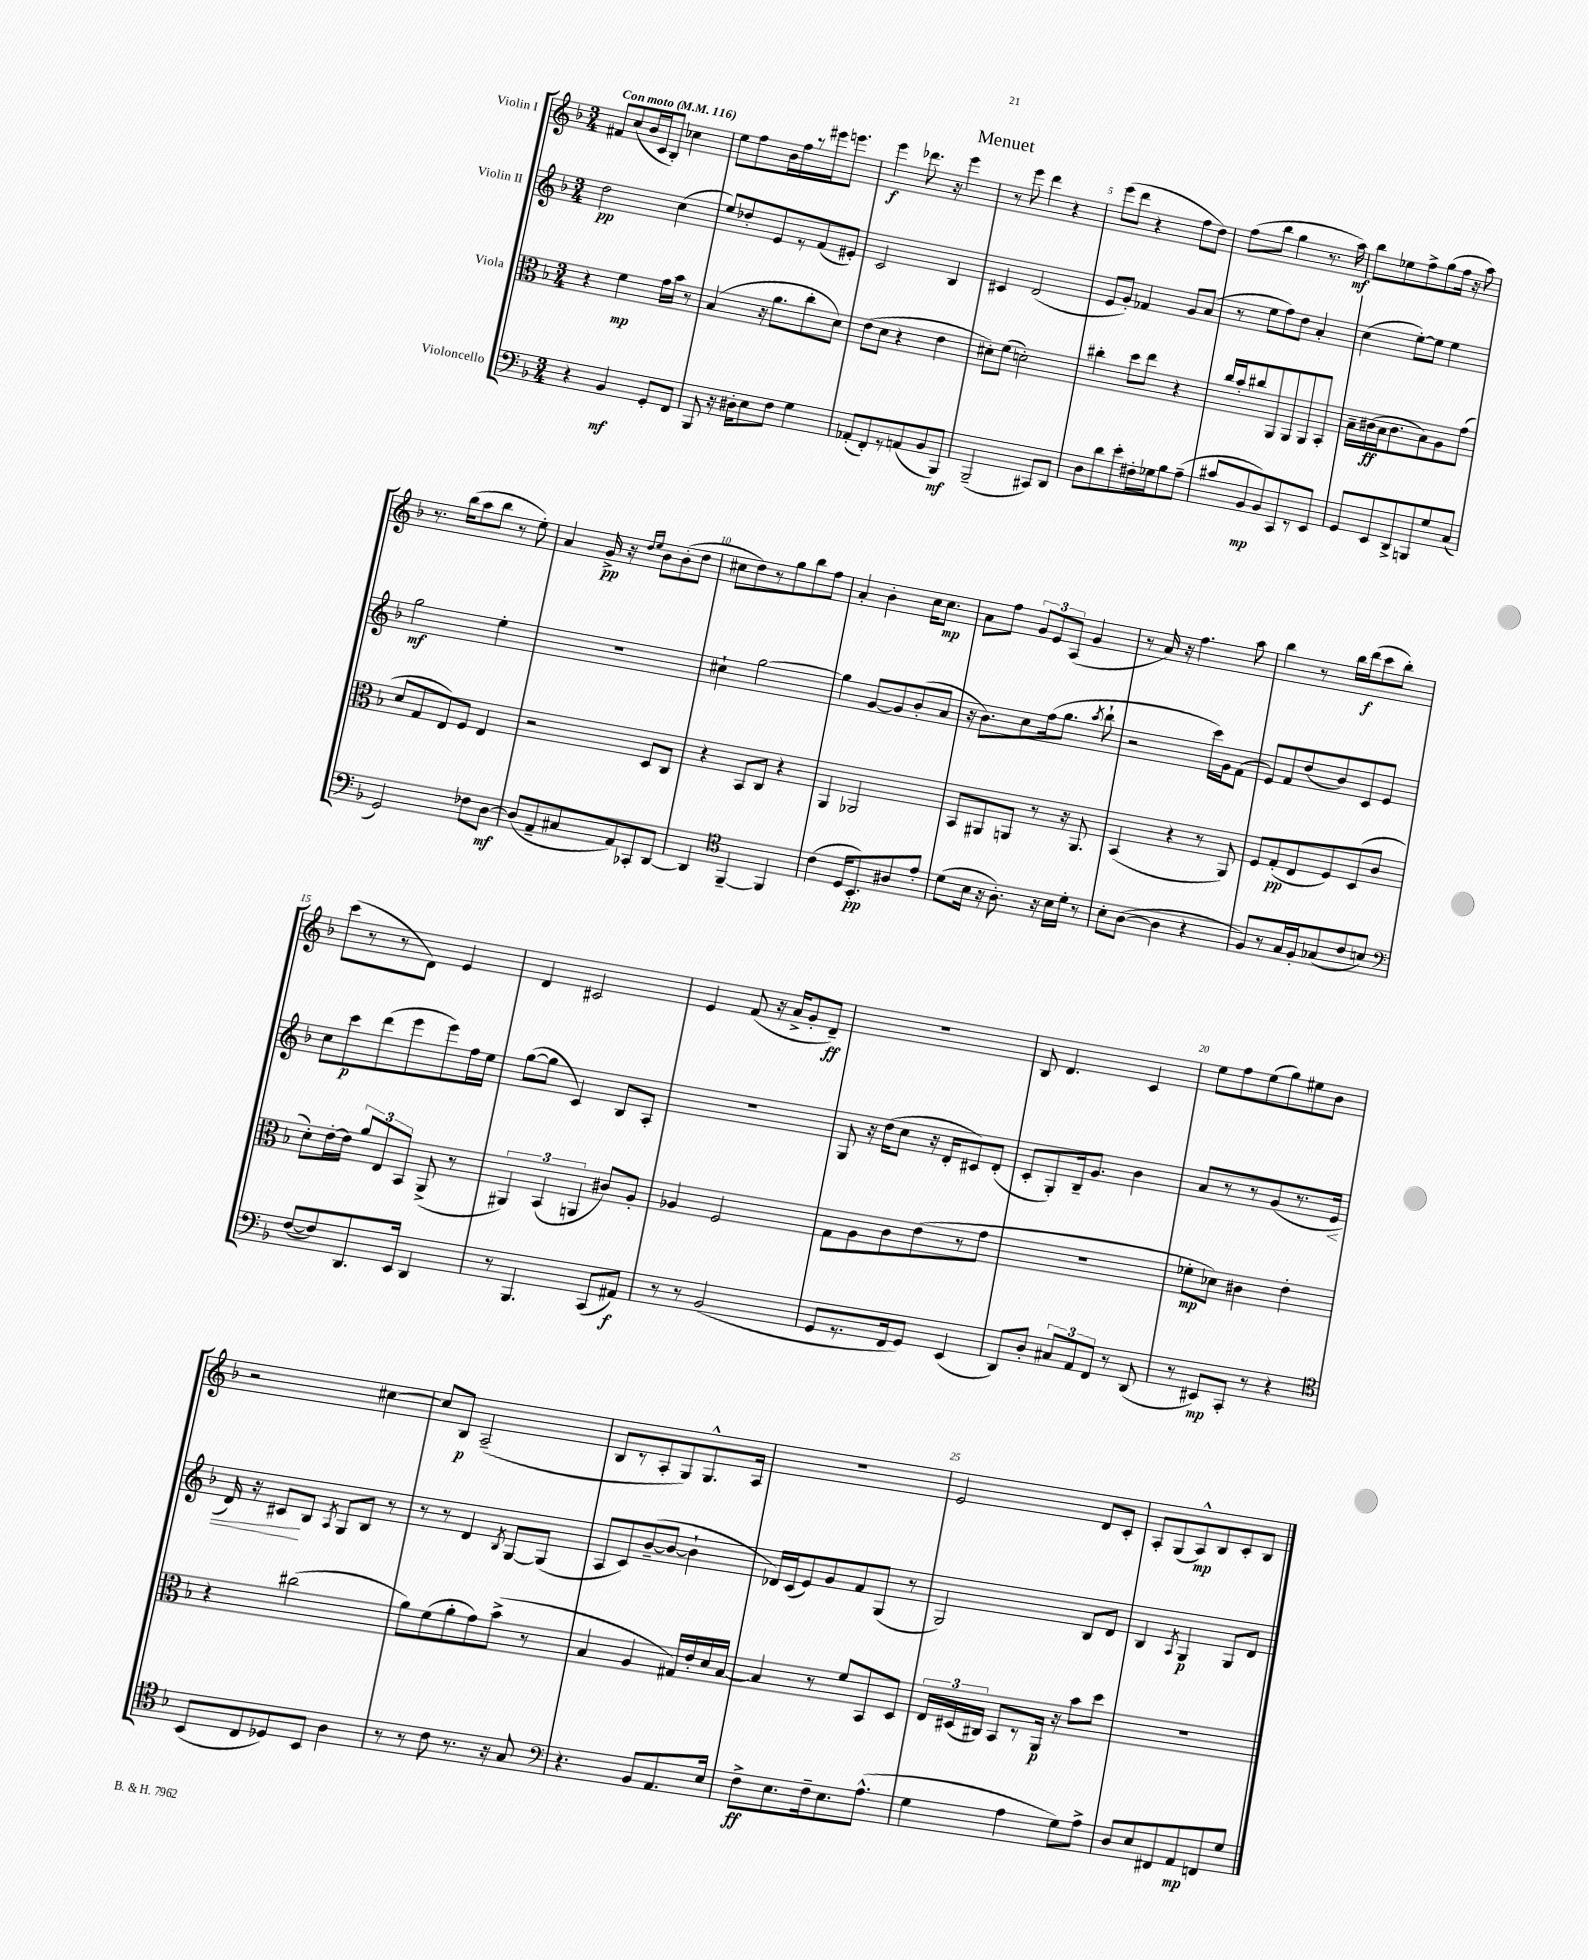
\header { title = "Menuet" }
<<
\new StaffGroup <<
\new Staff = "s0" \with { instrumentName = "Violin I" } {
    \clef treble \key f \major \numericTimeSignature \time 3/4 \tempo "Con moto" 4 = 116
    \autoBeamOff fis'8[ c''8( bes'16 c'16 bes8]-.) ces''4 |
    e''8[ f''8 bes'16 f''16 r8 eis'''16 e'''8.] |
    e'''4\f des'''8. r16 e'''4 |
    r8 e'''8 d'''4 r4 |
    e'''8[( d'''8] r4 f''8[ d''8]) |
    f''8[( bes''8] g''4 r8. a''16\mf) |
    bes''8[ ees''8 f''8-> g''8( f''16] r16 a''8) |
    r8. bes''16[( a''8 bes''8] r8 e''8-.) |
    a'4 g'16->\pp r16 \grace { d''16[ e''16] } bes'8[ bes'8-.( d''8] |
    cis''8[ d''8) r8 g''8 bes''8 f''8] |
    a'4-. bes'4-. c''16[ c''8.]\mp |
    a'8[ f''8] \tuplet 3/2 { g'8[ e'8 a8]( } g'4 |
    r8 a'16) r16 f''4. a''8 |
    bes''4 r8 bes''16[ d'''16\f( c'''8 bes''8]-.) |
    c'''8[( r8 r8 d'8]) e'4 |
    d'4 cis'2 |
    e'4 f'8( r16 a'16[-> g'8-. d'8]--\ff) |
    R2. |
    bes8 d'4. c'4 |
    e''8[ f''8 e''8( g''8) eis''8 bes'8] |
    r2 cis''4~ |
    cis''8[ bes8]\p a2--( |
    bes8[ r8 a8-. g8) g8.-^ a16] |
    R2. |
    e'2 d'8[ c'8]-. |
    a8[-. g8( a8-^\mp) bes8 c'8-. bes8] \bar "|." |
}
\new Staff = "s1" \with { instrumentName = "Violin II" } {
    \clef treble \key f \major \numericTimeSignature \time 3/4
    \autoBeamOff d''2\pp c''4( |
    e''8[) des''8-. e'8 r8 f'8( eis'8]-.) |
    c'2 bes4 |
    cis'4 d'2( |
    e'8[ g'8]-.) fes'4 g'8[ a'8]( |
    r8 e''8[ f''8) d''8] a'4-. |
    c''4( e''8[~-.) e''8] e''4 |
    g''2\mf e''4-. |
    R2. |
    cis''4-! g''2~ |
    g''4 g'8[~ g'8 bes'8-.( a'8] |
    r16 bes'8.[) c''8 f''16( g''8.] \acciaccatura { a''8 } bes''8-! |
    r2 c'''16[) g'16 f'8]( |
    e'8[) f'8 d''8( bes'8) c'8 e'8] |
    c''8[ c'''8\p d'''8( e'''8 e'''8) f''16 e''16] |
    g''8[~( g''8] c'4) bes8[ a8]-. |
    R2. |
    g8 r16 d''16[( c''8] r16 d'16[-. cis'8) d'8]-.( |
    c'8[-. g8-.) bes16-- g'8.] bes'4 |
    a'8[ r8 r8 g'8( r8. e'16]\< |
    d'16) r16 cis'8[\! bes8] \acciaccatura { a8 } g8[ bes8] r8 |
    r8 r8 d'4 \acciaccatura { bes8 } g8[~ g8]( |
    a8[ c'8) bes'8~--( bes'8]~ bes'4-! |
    des'16[) c'16( e'8) g'8 f'8 g8]( r8 |
    g2) bes8[ d'8] |
    bes4 \acciaccatura { a8 } g4\p g8[ d'8] \bar "|." |
}
\new Staff = "s2" \with { instrumentName = "Viola" } {
    \clef alto \key f \major \numericTimeSignature \time 3/4
    \autoBeamOff r4 f'4\mp g'16[ bes'16] r8 |
    bes4( r16 a'8.[ c''8-. d'8]) |
    e'8[( d'8] r4 e'4 |
    dis'8[-.) f'8]( d'2-.) |
    cis''4-. d''8[ e''8] r4 |
    c''16[ bes'16-. cis''8 a,8 a,8 a,8 bes,8]-. |
    bes16[-- cis'16\ff( bes16 cis'8. bes8) a8 g'8]( |
    d'8[ g8 e8) f8] e4 |
    r2 d8[ c8] |
    r4 bes,8[ c8] r4 |
    a,4 aes,2 |
    bes,8[ ais,8 a,8] r8 r16 a,8. |
    bes,4( r4 r8 a,8) |
    f8[ g8-.\pp( e8 f8) d8( c'8] |
    d'8[-.) e'16~-. e'16] \tuplet 3/2 { a'8[ e8 bes,8] } a,8->( r8 |
    \tuplet 3/2 { ais,4) bes,4( a,4 } cis'8[) a8]-. |
    aes4 f2 |
    g8[ a8 c'8 e'8( r8 g'8] |
    R2. |
    fes'8[-.\mp des'8]) cis'4 e'4-. |
    r4 cis''2( |
    a'8[) f'8( a'8-. g'8) bes'8]->( r8 |
    bes4 a4 gis16[) e'16-. d'16 bes16]~ |
    bes4 r8 f'8[ bes,8 d8] |
    \tuplet 3/2 { e16[ dis16( cis16]) } bes,8[ r8 a,16]\p r16 bes'8[ d''8] |
    R2. \bar "|." |
}
\new Staff = "s3" \with { instrumentName = "Violoncello" } {
    \clef bass \key f \major \numericTimeSignature \time 3/4
    \autoBeamOff r4 bes,4\mf g,8[-. f,8] |
    bes,,8 r16 dis16[-. e8 f8] g4 |
    aes,8[-.( f,8-.) r8 a,8( bes,8 bes,,8]\mf) |
    bes,,2--( cis,8[) d,8] |
    d8[ d'8 e'8-. fis16-. ges16 bes8 a8]--( |
    cis'8[ bes,8\mp bes,8) c,8 r8 e,8] |
    g,8[ e,8 d,8-> b,,8 g8 c8]( |
    g,2) fes8[ d8]~\mf |
    d8[( a,8-- cis8 a,8) ces,8-. d,8]~ |
    d,4 \clef tenor f,4~-- f,4 |
    c'4( d16[ bes,8.-.\pp) ais8 e'8]-. |
    d'8[( bes16] r16 a8.-.) r16 bes16[ d'16]-. r8 |
    bes8[-. a8]~( a4 r4 |
    f8[) r8 g16 f16-. ges8( c'8 b8]) |
    \clef bass f8[~( f8) d,8. e,16] d,4 |
    r8 bes,,4. c,8[( ais,8]\f) |
    r8 r8 bes,2( |
    g,8[ r8. f,16 g,8]) e,4( |
    d,8[) d8]-. \tuplet 3/2 { cis8[ a,8 f,8] } r8 d,8( |
    r8 eis,8[\mp) c,8]-. r8 r4 |
    \clef tenor bes,8[( c8 des8) bes,8] a4 |
    r8 r8 c'8 r8. r16 g8 |
    \clef bass r4. bes,8[ a,8. e16] |
    f8[->\ff e8. f16-- e8. a8.]-^( |
    g4 a4 g8[) a8]-> |
    d8[ e8 fis,8 a,8\mp f,8 g8] \bar "|." |
}
>>
>>
\layout { \context { \Score \override BarNumber.break-visibility = ##(#f #t #t) barNumberVisibility = #(every-nth-bar-number-visible 5) } }
